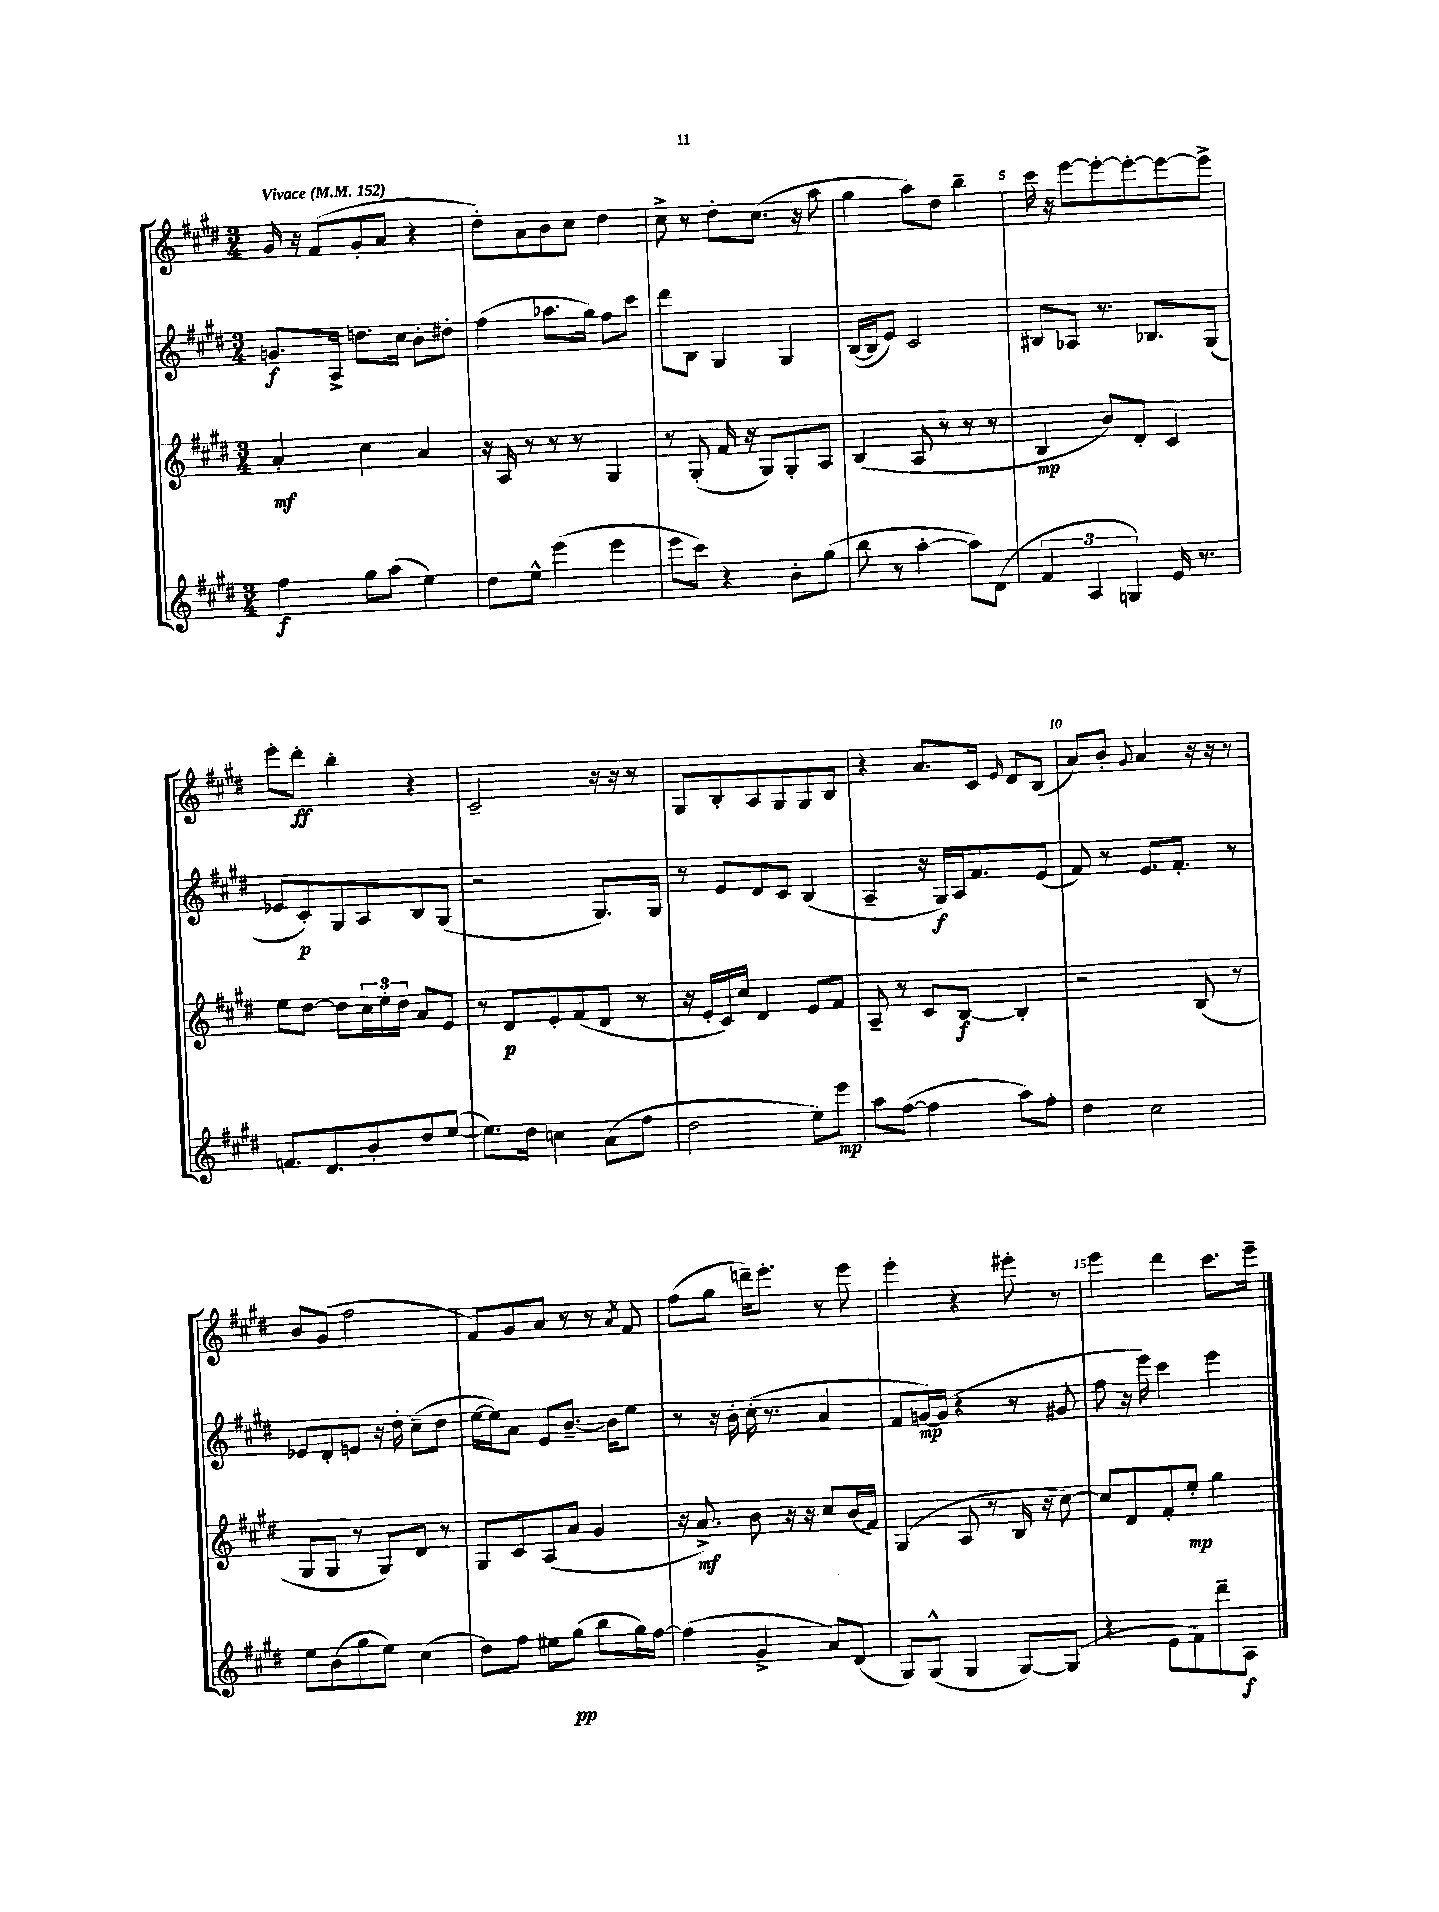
<<
\new StaffGroup <<
\new Staff = "s0" {
    \clef treble \key e \major \numericTimeSignature \time 3/4 \tempo "Vivace" 4 = 152
    gis'16 r16 fis'8( gis'8-. a'8 r4 |
    dis''8-.) a'8 b'8 cis''8 dis''4 |
    cis''8-> r8 dis''8-. cis''8.( r16 a''8 |
    gis''4 a''8) dis''8 b''4-- |
    cis'''16 r16 e'''8~ e'''8~-. e'''8~-. e'''8~ e'''8-> |
    e'''8-. dis'''8-.\ff b''4-. r4 |
    cis'2-- r16 r16 r8 |
    gis8 b8-. a8 gis8 gis8 b8 |
    r4 a'8. cis'16 \grace { e'16 } dis'8 b8( |
    a'8) b'8-. \appoggiatura { gis'8 } a'4 r16 r16 r8 |
    b'8 gis'8( fis''2 |
    fis'8) gis'8 a'8 r8 r8 \acciaccatura { a'8 } fis'8 |
    fis''8( gis''8 d'''16--) e'''8.-. r8 e'''8 |
    e'''4-. r4 eis'''8-. r8 |
    e'''4 dis'''4 cis'''8. e'''16-- \bar "|." |
}
\new Staff = "s1" {
    \clef treble \key e \major \numericTimeSignature \time 3/4
    g'8.\f a16-> d''8. cis''16 b'8-. dis''8-. |
    fis''4( aes''8. gis''16) fis''8 cis'''8 |
    dis'''8 b8 gis4 gis4 |
    b16~( b16 e'8) cis'2 |
    bis8 aes8 r8. bes8. gis8( |
    ees'8 cis'8-.\p) gis8 a8 b8 gis8( |
    r2 gis8.) gis16 |
    r8 e'8 dis'8 cis'8 b4( |
    a4-- r16 gis16\f) a16 fis'8. e'8( |
    fis'8) r8 e'8. fis'8.-. r8 |
    ees'8 dis'8-. e'8 r16 dis''16-. cis''8--( dis''8 |
    e''16~ e''16) a'8 e'8 b'8.~-- b'16 e''8 |
    r8 r16 b'16-. cis''16-.( r8. a'4 |
    fis'8 g'16~\mp) g'16( r4 r8 gis'8 |
    fis''8 r16 e'''16) cis'''4 e'''4 \bar "|." |
}
\new Staff = "s2" {
    \clef treble \key e \major \numericTimeSignature \time 3/4
    a'4-.\mf cis''4 a'4 |
    r16 a16 r8 r8 r8 gis4 |
    r8 gis8-.( fis'16 r16 gis8) gis8-. a8 |
    b4( a8 r8 r8 r8 |
    b4\mp b'8) dis'8-. cis'4 |
    e''8 dis''8~ dis''8 \tuplet 3/2 { cis''16 e''16-. dis''16 } a'8 e'8 |
    r8 dis'8\p e'8-. fis'8( dis'8 r8 |
    r16 e'16-. cis'16) cis''16 dis'4 e'8 fis'8 |
    a8-- r8 cis'8 b8~\f b4-. |
    r2 b8( r8 |
    gis8 gis8 r8 gis8) dis'8 r8 |
    gis8 cis'8 a8( a'8 gis'4 |
    r16 a'8.->\mf) b'8 r16 r16 cis''8 b'16( fis'16) |
    gis4( a8 r8 b16 r16 cis''8~) |
    cis''8 dis'8 fis'8-. e''8-.\mp gis''4 \bar "|." |
}
\new Staff = "s3" {
    \clef treble \key e \major \numericTimeSignature \time 3/4
    fis''4\f gis''8 a''8( e''4) |
    dis''8 e''8-^ e'''4( e'''4 |
    e'''8 cis'''8) r4 b'8-. gis''8( |
    b''8 r8 a''4~-. a''8) dis'8( |
    \tuplet 3/2 { fis'4 a4 g4) } e'16 r8. |
    f'8. dis'8. b'8-. dis''8 e''8~( |
    e''8.) dis''16 c''4 a'8( fis''8 |
    dis''2 e''8) e'''8\mp |
    a''8 fis''8~( fis''4 a''8) fis''8-. |
    dis''4 cis''2 |
    e''8 b'8( gis''8 e''8) cis''4( |
    dis''8) fis''8 eis''8 gis''8\pp( b''8 gis''16) fis''16~ |
    fis''4( gis'4-> a'8) dis'8( |
    gis8) gis8-^( gis4 gis8~) gis8( |
    r4 e'8 fis'8) dis'''8-- a8\f \bar "|." |
}
>>
>>
\layout { \context { \Score \override BarNumber.break-visibility = ##(#f #t #t) barNumberVisibility = #(every-nth-bar-number-visible 5) } }
